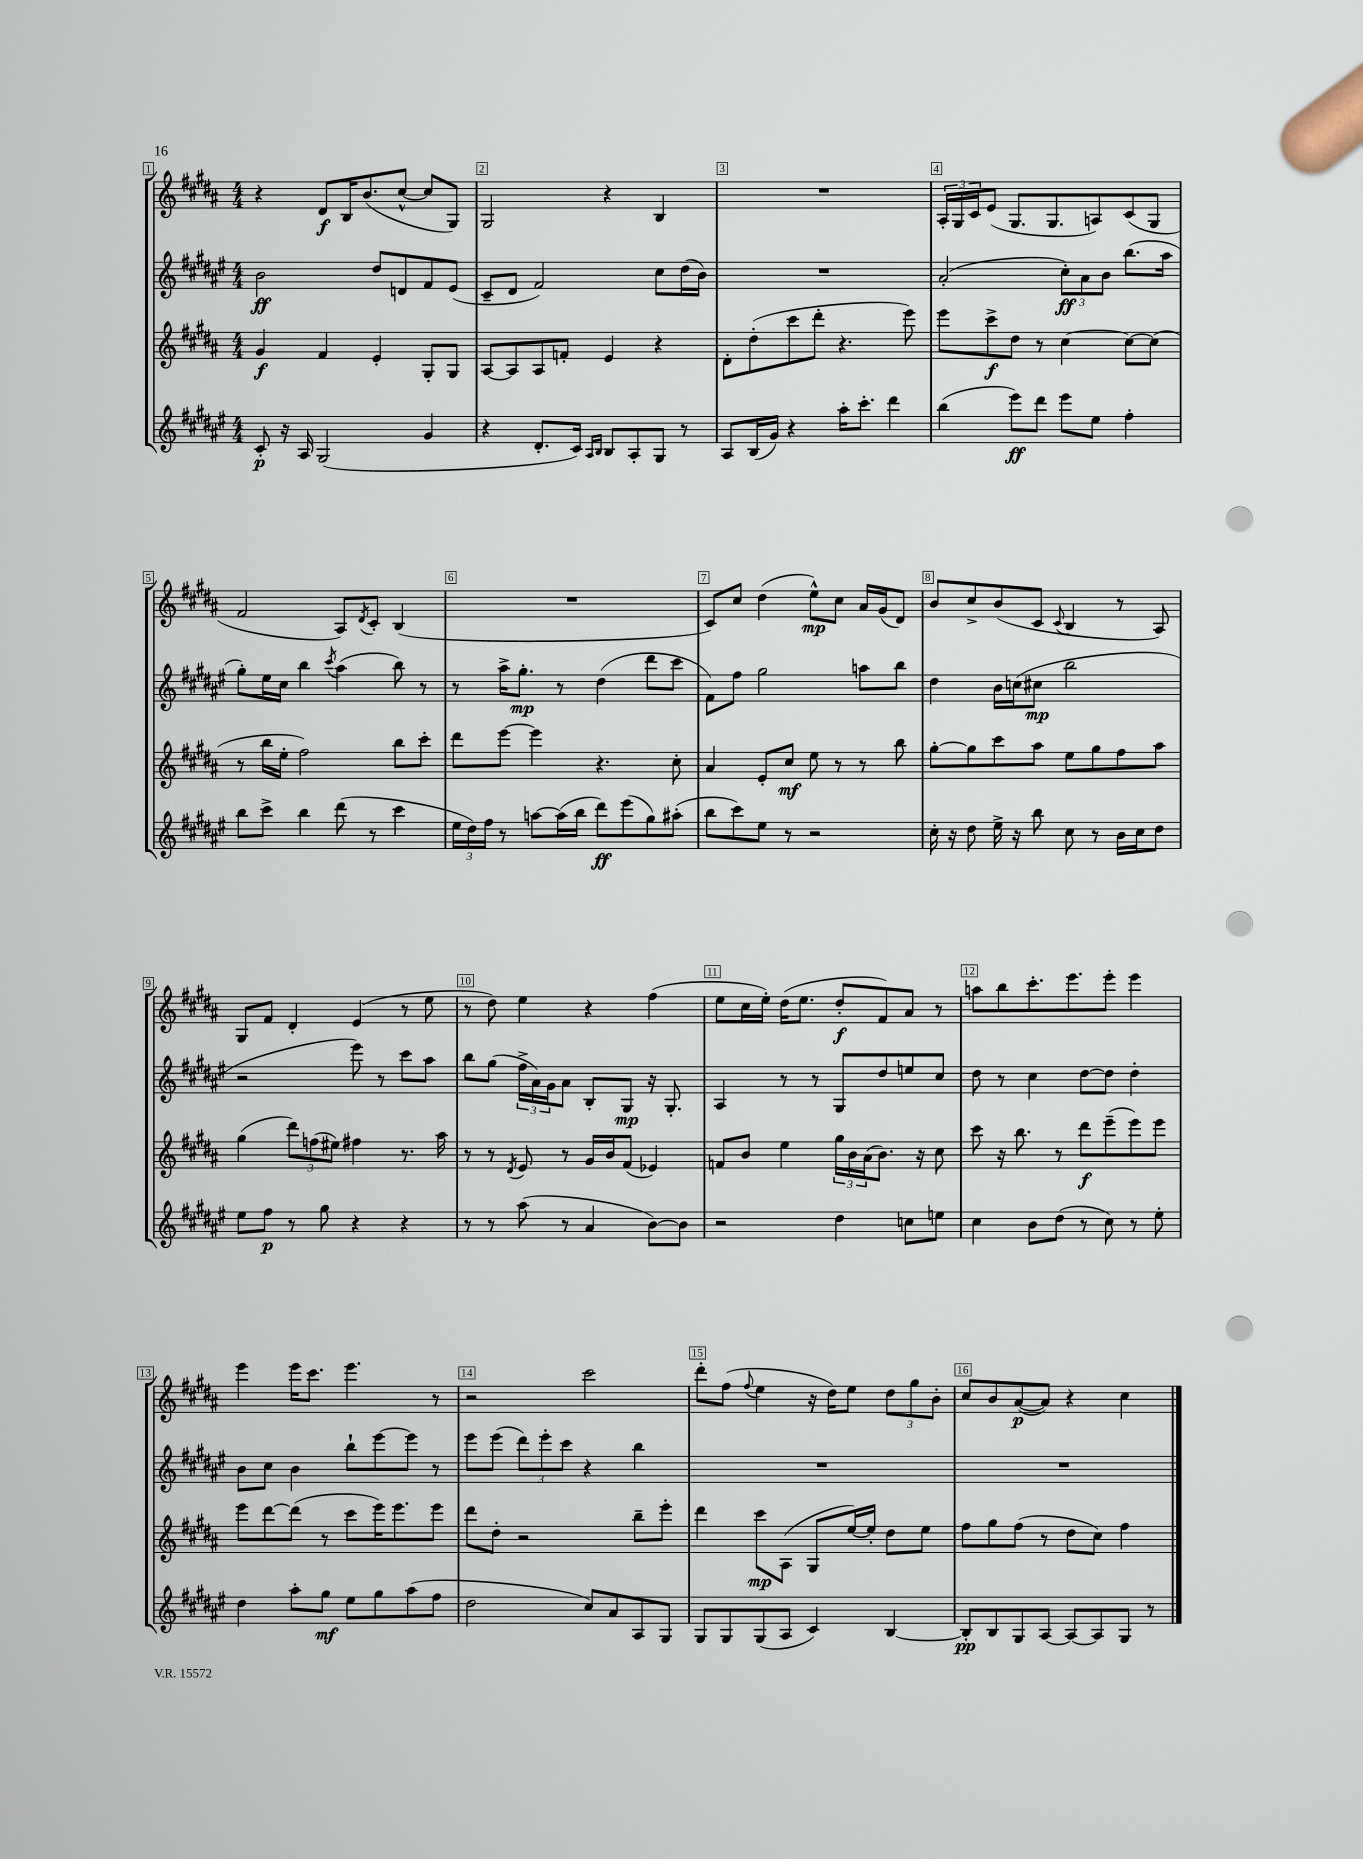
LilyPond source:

<<
\new StaffGroup <<
\new Staff = "s0" {
    \clef treble \key b \major \numericTimeSignature \time 4/4
    r4 dis'8\f b16 b'8.( cis''8~-^ cis''8 gis8) |
    gis2 r4 b4 |
    R1 |
    \tuplet 3/2 { ais16-. gis16 cis'16 } e'8( gis8. gis8. a8) cis'8( gis8 |
    fis'2 ais8) \acciaccatura { dis'8 } cis'8-. b4( |
    R1 |
    cis'8) cis''8 dis''4( e''8-^\mp) cis''8 ais'16 gis'16( dis'8) |
    b'8 cis''8-> b'8( cis'8 \appoggiatura { cis'8 } b4 r8 ais8) |
    gis8 fis'8 dis'4-. e'4( r8 e''8 |
    r8 dis''8) e''4 r4 fis''4( |
    e''8 cis''16 e''16-.) dis''16( e''8. dis''8-.\f fis'8) ais'8 r8 |
    a''8 b''8 cis'''8.-. e'''8. e'''8-. e'''4 |
    e'''4 e'''16 cis'''8. e'''4. r8 |
    r2 cis'''2 |
    dis'''8-. fis''8( \appoggiatura { fis''8 } e''4 r16 dis''16) e''8 \tuplet 3/2 { dis''8 gis''8 b'8-. } |
    cis''8 b'8 ais'8~\p( ais'8) r4 cis''4 \bar "|." |
}
\new Staff = "s1" {
    \clef treble \key fis \major \numericTimeSignature \time 4/4
    b'2\ff dis''8 d'8 fis'8 eis'8( |
    cis'8-- dis'8 fis'2) cis''8 dis''16( b'16) |
    R1 |
    ais'2-.( \tuplet 3/2 { cis''8-.\ff) ais'8 b'8 } b''8.( ais''16 |
    gis''8-.) eis''16 cis''16 b''4 \acciaccatura { cis'''8 } ais''4( b''8) r8 |
    r8 ais''16-> gis''8.-.\mp r8 dis''4( dis'''8 cis'''8 |
    fis'8) fis''8 gis''2 a''8 b''8 |
    dis''4 b'16 c''16( cis''8\mp b''2 |
    r2 eis'''8) r8 cis'''8 ais''8 |
    b''8 gis''8( \tuplet 3/2 { fis''16-> ais'16) gis'16 } ais'8 b8-. gis8\mp r16 gis8.-. |
    ais4 r8 r8 gis8 dis''8 e''8 cis''8 |
    dis''8 r8 cis''4 dis''8~ dis''8 dis''4-. |
    b'8 cis''8 b'4 b''8-! eis'''8~ eis'''8 r8 |
    eis'''8 eis'''8( \tuplet 3/2 { dis'''8) eis'''8-. cis'''8 } r4 b''4 |
    R1 |
    R1 \bar "|." |
}
\new Staff = "s2" {
    \clef treble \key b \major \numericTimeSignature \time 4/4
    gis'4\f fis'4 e'4-. gis8-. gis8 |
    ais8~ ais8 ais8 f'8-. e'4 r4 |
    dis'8-. dis''8-.( cis'''8 dis'''8-. r4. e'''8) |
    e'''8 cis'''8->\f dis''8 r8 cis''4~ cis''8~ cis''8( |
    r8 b''16 e''16-. fis''2) b''8 cis'''8-. |
    dis'''8 e'''8~ e'''4 r4. cis''8-. |
    ais'4 e'8-. cis''8\mf e''8 r8 r8 b''8 |
    gis''8~-. gis''8 cis'''8 ais''8 e''8 gis''8 fis''8 ais''8 |
    gis''4( \tuplet 3/2 { dis'''8) f''8( eis''8) } fis''4 r8. ais''16 |
    r8 r8 \acciaccatura { dis'8 } e'8 r8 gis'16 b'16 fis'8( ees'4) |
    f'8 b'8 e''4 \tuplet 3/2 { gis''16 b'16 ais'16( } b'8.) r16 cis''8 |
    cis'''8 r16 b''8. r8 dis'''8\f e'''8--( e'''8) e'''8 |
    e'''8 dis'''8~ dis'''8( r8 cis'''8 e'''16) e'''8. e'''8 |
    dis'''8 dis''8-. r2 b''8-- e'''8-. |
    dis'''4 cis'''8\mp ais8( gis8 e''16~) e''16-. dis''8 e''8 |
    fis''8 gis''8 fis''8( r8 dis''8 cis''8) fis''4 \bar "|." |
}
\new Staff = "s3" {
    \clef treble \key fis \major \numericTimeSignature \time 4/4
    cis'8-.\p r16 ais16 gis2( gis'4 |
    r4 dis'8.-. cis'16) \grace { ais16 b16 } b8 ais8-. gis8 r8 |
    ais8 b16( gis'16) r4 ais''16-. cis'''8.-. dis'''4 |
    b''4( eis'''8\ff) dis'''8 eis'''8 eis''8 fis''4-. |
    b''8 cis'''8-> b''4 dis'''8( r8 cis'''4 |
    \tuplet 3/2 { eis''16 dis''16) fis''16 } r8 a''8~ a''16( b''16 dis'''8\ff) eis'''8( gis''8) ais''8-.( |
    b''8 cis'''8) eis''8 r8 r2 |
    cis''16-. r16 dis''8 eis''16-> r16 b''8 cis''8 r8 b'16 cis''16 dis''8 |
    eis''8 fis''8\p r8 gis''8 r4 r4 |
    r8 r8 ais''8( r8 ais'4 b'8~) b'8 |
    r2 dis''4 c''8 e''8 |
    cis''4 b'8 dis''8( r8 cis''8) r8 eis''8-. |
    dis''4 ais''8-. gis''8\mf eis''8 gis''8 ais''8( fis''8 |
    dis''2 cis''8) ais'8 ais8 gis8 |
    gis8 gis8 gis8( ais8 cis'4) b4~ |
    b8-.\pp b8 gis8 ais8~ ais8~ ais8 gis8 r8 \bar "|." |
}
>>
>>
\layout { \context { \Score \override BarNumber.break-visibility = ##(#f #t #t) barNumberVisibility = #all-bar-numbers-visible \override BarNumber.stencil = #(make-stencil-boxer 0.1 0.3 ly:text-interface::print) } }
